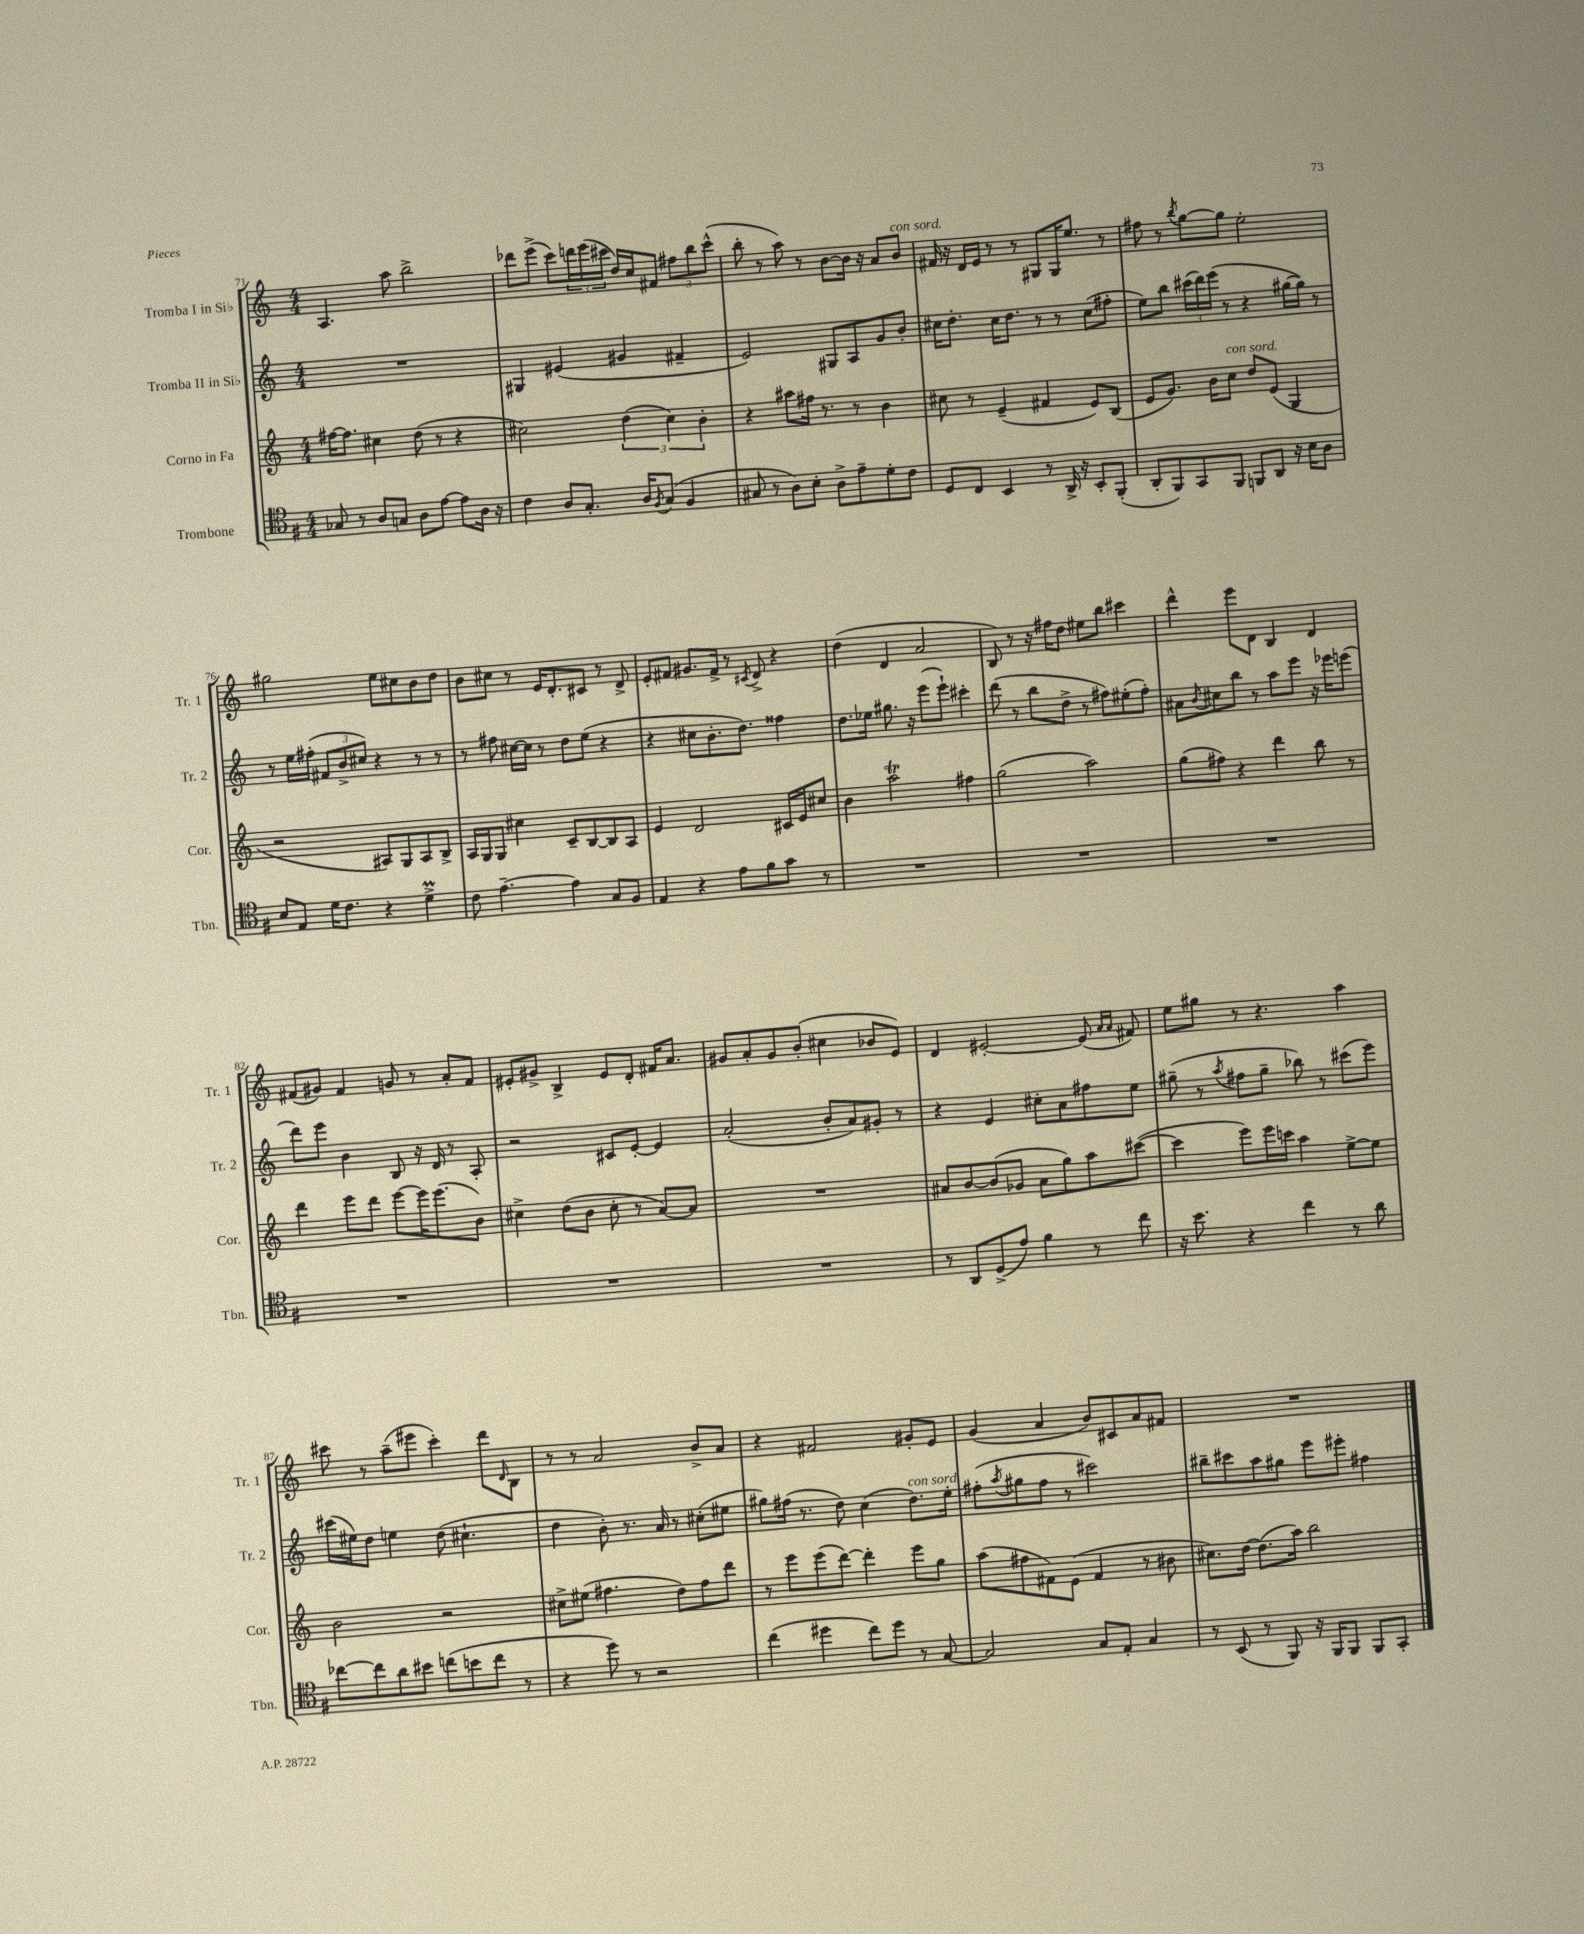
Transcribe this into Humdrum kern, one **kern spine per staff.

**kern	**kern	**kern	**kern
*staff4	*staff3	*staff2	*staff1
*clefC4	*clefG2	*clefG2	*clefG2
*k[f#]	*k[]	*k[]	*k[]
*M4/4	*M4/4	*M4/4	*M4/4
8G-	[16ff#	1r	4.A
.	8.ff#]	.	.
8r	.	.	.
8A	4cc#	.	.
8G	.	.	8aa
8A	(8dd	.	2bb^
[8e	8r	.	.
8e]	4r	.	.
16A	.	.	.
16r	.	.	.
=	=	=	=
4c	2cc#)	4G#	8ddd-
.	.	.	(8eee^
8A	.	(4e#	8ccc)
8.G'	.	.	24ddd
.	.	.	(24eee
.	.	.	24ccc#
.	(6dd	4g#	16dd)
16A	.	.	16cc
8qF#	.	.	.
(8G	.	.	8f#
.	6cc#)	.	.
4F#	.	4f#~	12ff#
.	6b'	.	12bb
.	.	.	(12ccc#^^
=	=	=	=
8G#	4r	2e)	8bb'
8r	.	.	8r
8A)	8aa#	.	8aa)
8B'	16ff#	.	8r
.	8.r	.	.
8A^	.	8G#	[8b
8e~	8r	8A	16b]
.	.	.	16r
8d'	4b	8g	8a
8c	.	8b'	8b
=	=	=	=
8D	8cc#	16cc#	16f#
.	.	8.dd'	16r
8C	8r	.	16d
.	.	.	16e
4BB	(4e~	16cc#	8r
.	.	8.dd	.
.	.	.	8r
8r	4f#	8r	8G#
16AA^	.	8r	16G#
16r	.	.	8.ee
8BB'	8e)	(8cc#	.
(8FF#'	(8B	8ff#'	8r
=	=	=	=
8AA'	8e	8ee)	8ff#
8FF#)	8.g)	8bb	8r
.	.	.	8qbb
8GG	.	(24ccc#	[8gg
.	.	24ddd)	.
.	16b	.	.
.	.	(24eee	.
8FF#	8cc	8r	8gg]
8FF	8dd	4r	2ee'
8AA	(8e	.	.
16r	4G	[16gg#	.
16B	.	16gg#])	.
8A	.	8r	.
=	=	=	=
8B	2r	8r	2gg#
8E	.	16ee	.
.	.	(16ff#'	.
16d	.	12f#	.
8.c	.	.	.
.	.	12b^	.
.	.	12cc#)	.
4r	8A#)	4r	8ee
.	8G	.	8cc#
4d^	8A#	8r	8b
.	8B^	8r	8dd
=	=	=	=
8c	16A	8r	8b
.	16G	.	.
[4.e~	8G	8ff#	8cc#
.	4cc#	[16cc#	8r
.	.	16cc#]	.
.	.	8r	16e
.	.	.	8.d'
4e]	8c~	8dd	.
.	[8B	(8ee	8c#
8G	8B]	4r	8r
8F#	8A	.	8d^
=	=	=	=
4E	4e	4r	8e'
.	.	.	8f#
4r	2d	8cc#	8.g#
.	.	8.b'	.
.	.	.	16f#^
8e	.	.	8r
.	.	8.dd)	.
.	.	.	8qc#
8f#	.	.	8d^
8g	16c#	4ff##	4r
.	16e	.	.
8r	8cc#	.	.
=	=	=	=
1r	4b	8.dd	(4dd
.	.	16ee-	.
.	2aa	8.gg#	4d
.	.	16r	.
.	.	(8eee	2a
.	.	8eee`)	.
.	4ff#	4ccc#'	.
=	=	=	=
1r	(2gg	(8ddd	8B)
.	.	8r	8r
.	.	8bb	16r
.	.	.	16ff#
.	.	8dd^	8dd
.	2aa)	8r	8ee#
.	.	8ff#)	8bb
.	.	(8ee#'	4ccc#
.	.	8ff#')	.
=	=	=	=
1r	(8gg	8a#	4ddd^^
.	.	8qb	.
.	8ff#)	8cc#	.
.	4r	8bb	8eee
.	.	8r	8d
.	4ddd	8aa	4B
.	.	8eee	.
.	8bb	16r	4d
.	.	16eee-	.
.	8r	(8eee	.
=	=	=	=
1r	4ddd	8ddd)	(8f#
.	.	8eee	8g#)
.	8eee	4b	4f#
.	8ddd	.	.
.	[8eee	8B	8g
.	16eee]	16r	8r
.	(8.eee	16d	.
.	.	8r	8a'
.	8b)	8A'	8f#
=	=	=	=
1r	4cc#^	2r	8e#'
.	.	.	8g#^
.	(8dd	.	4B^
.	8b	.	.
.	8cc#'	8c#	8e#
.	8r	[8e'	8d'
.	[8a)	4e]	16f#
.	.	.	8.a
.	8a]	.	.
=	=	=	=
1r	1r	(2a'	8g#
.	.	.	8a'
.	.	.	8g#
.	.	.	(8b'
.	.	8b'	4cc#
.	.	8a)	.
.	.	8g#'	8b-
.	.	8r	8e)
=	=	=	=
8r	8a#	4r	4d
8AA	[8b	.	.
(8D^	(8b]	4e	[2e#'
8e)	8g-	.	.
4f#	8a#	8cc#'	.
.	8gg)	8a	.
8r	8aa	8ff#	(8e#]
.	.	.	16qqa
.	.	.	16qqa
8cc	([8ccc#	8ee	8f#)
=	=	=	=
16r	4ccc#]	(8gg#~	8ee
8.b	.	.	.
.	.	8r	8gg#
.	.	8qaa	.
4r	8eee)	8ff#	8r
.	16eee	8gg#~	4.r
.	16ccc	.	.
4cc	4aa	8bb-)	.
.	.	8r	.
8r	[8ee^	(8ccc#	4aa
8a	8ee]	8eee)	.
=	=	=	=
[8cc-	2b	(16ccc#	8ccc#
.	.	16ee#)	.
8cc-]	.	8dd	8r
8a	.	4ee	(8aa~
8b#	.	.	8eee#
(8cc	2r	(8dd	4ccc#')
8b	.	4.cc#`	.
8cc	.	.	8ddd
.	.	.	16qqd
8r	.	.	8B
=	=	=	=
4r	8cc#^	4dd	8r
.	(8ee#	.	8r
8dd)	4.ff#	8b')	2a
8r	.	8.r	.
2r	.	.	.
.	.	16a	.
.	8dd)	8r	.
.	8ff#	(8cc#'	8b^
.	8ddd	8ee#	8a
=	=	=	=
(4cc	8r	8gg#)	4r
.	8eee	(16ff#	.
.	.	8.r	.
4dd#	(8eee	.	2f#
.	[8ddd)	8dd)	.
8cc)	4ddd']	(4cc	.
8dd#	.	.	.
8r	8eee	8.dd)	8g#'
[8G	8gg	.	8e
.	.	16ee'	.
=	=	=	=
2G]	(8aa	(8ff#'	(4g
.	.	8qaa	.
.	8ff#	8gg#	.
.	8f#)	8ff#	4a
.	(8e	8r	.
8G	4f#	2ccc#)	8b)
8E'	.	.	8c#
4G	8r	.	8a
.	8b#	.	8f#
=	=	=	=
8r	8.cc#)	8bb#~	1r
(8BB	.	8ccc#	.
.	[16dd	.	.
8r	(8.dd]	8aa	.
8FF#)	.	8gg#	.
.	16aa)	.	.
16r	2bb	8eee	.
16FF#	.	.	.
8FF#	.	8eee#'	.
8FF#	.	4ff#	.
8GG'	.	.	.
==	==	==	==
*-	*-	*-	*-
